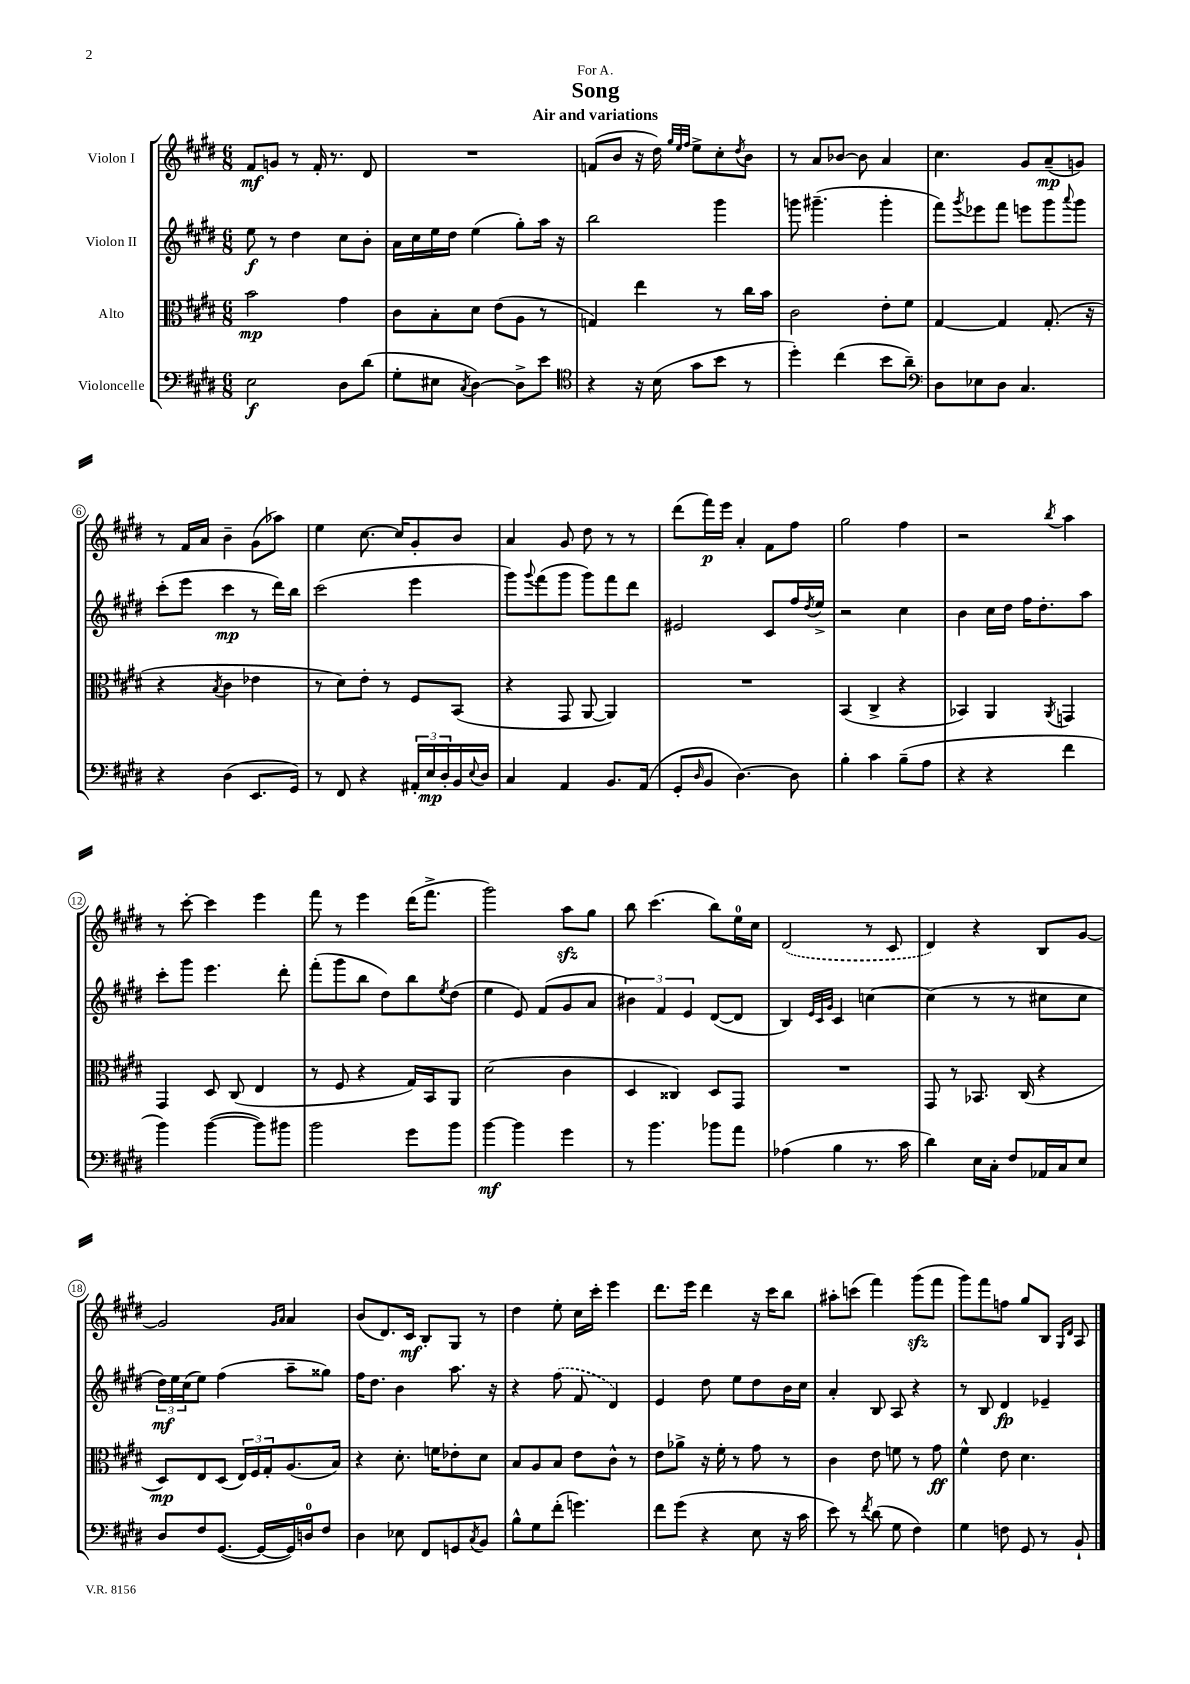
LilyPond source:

\header { title = "Song" subtitle = "Air and variations" dedication = "For A." }
<<
\new StaffGroup <<
\new Staff = "s0" \with { instrumentName = "Violon I" } {
    \clef treble \key e \major \numericTimeSignature \time 6/8
    fis'8\mf g'8 r8 fis'16-. r8. dis'8 |
    R2. |
    f'8( b'8 r16 dis''16) \grace { gis''32 e''32 fis''32 } e''8-> cis''8-. \acciaccatura { dis''8 } b'8 |
    r8 a'8 bes'8~ bes'8 a'4 |
    cis''4. gis'8 a'8--\mp( g'8) |
    r8 fis'16 a'16 b'4-- gis'8( aes''8) |
    e''4 cis''8.~ cis''16 gis'8-. b'8 |
    a'4 gis'8 dis''8 r8 r8 |
    dis'''8( fis'''16\p) e'''16 a'4-. fis'8 fis''8 |
    gis''2 fis''4 |
    r2 \acciaccatura { b''8 } a''4 |
    r8 cis'''8~-. cis'''4 e'''4 |
    fis'''8 r8 e'''4 dis'''16( fis'''8.-> |
    gis'''2) a''8\sfz gis''8 |
    b''8 cis'''4.( b''8) e''16-0 cis''16 |
    \once \slurDashed dis'2( r8 cis'8 |
    dis'4) r4 b8 gis'8~ |
    gis'2 \grace { gis'16 a'16 } a'4 |
    b'8( dis'8.) cis'16\mf b8-. gis8 r8 |
    dis''4 e''8-. cis''16 cis'''16-. e'''4 |
    dis'''8. e'''16 dis'''4 r16 cis'''16 b''8 |
    ais''8-. c'''8( fis'''4) gis'''8\sfz( fis'''8 |
    gis'''8) fis'''8 f''8 gis''8 b8 \grace { gis16 dis'16 } a8 \bar "|." |
}
\new Staff = "s1" \with { instrumentName = "Violon II" } {
    \clef treble \key e \major \numericTimeSignature \time 6/8
    e''8\f r8 dis''4 cis''8 b'8-. |
    a'16 cis''16 e''16 dis''16 e''4( gis''8-.) a''16 r16 |
    b''2 gis'''4 |
    g'''8 gis'''4.--( gis'''4-. |
    fis'''8) \acciaccatura { gis'''8 } ees'''8 fis'''8 e'''8 gis'''8 \appoggiatura { a'''8 } gis'''8 |
    cis'''8-.( e'''8 cis'''4\mp r8 dis'''16) b''16 |
    cis'''2( e'''4 |
    gis'''8) \appoggiatura { gis'''8 } fis'''8( gis'''8 gis'''8) fis'''8 dis'''8 |
    eis'2 cis'8 fis''16 \acciaccatura { dis''8 } e''16-> |
    r2 cis''4 |
    b'4 cis''16 dis''16 fis''16 dis''8.-. a''8 |
    cis'''8-. gis'''8 e'''4. dis'''8-. |
    fis'''8-.( gis'''8 b''8 dis''8) b''8 \acciaccatura { e''8 } dis''8( |
    e''4 e'8) fis'8( gis'8 a'8 |
    \tuplet 3/2 { bis'4) fis'4 e'4 } dis'8~( dis'8 |
    b4) \grace { e'32 cis'32 gis'32 } cis'4 c''4~ |
    c''4( r8 r8 cis''8 cis''8 |
    \tuplet 3/2 { dis''16\mf) e''16 cis''16( } e''8) fis''4( a''8-- gisis''8) |
    fis''16 dis''8. b'4 a''8. r16 |
    r4 \once \slurDashed fis''8( fis'8 dis'4) |
    e'4 dis''8 e''8 dis''8 b'16 cis''16 |
    a'4-. b8 a8 r4 |
    r8 b8 dis'4\fp ees'4-- \bar "|." |
}
\new Staff = "s2" \with { instrumentName = "Alto" } {
    \clef alto \key e \major \numericTimeSignature \time 6/8
    b'2\mp gis'4 |
    cis'8 b8-. dis'8 e'8( a8 r8 |
    g4) e''4 r8 cis''16 b'16 |
    cis'2 e'8-. fis'8 |
    gis4~ gis4 gis8.-.( r16 |
    r4 \acciaccatura { b8 } cis'4 ees'4 |
    r8 dis'8) e'8-. r8 fis8 b,8( |
    r4 gis,8 a,8~ a,4) |
    R2. |
    b,4( cis4-> r4 |
    bes,4) a,4 \acciaccatura { a,8 } g,4 |
    gis,4 dis8 cis8( e4 |
    r8 fis8 r4 gis16) b,16 a,8 |
    dis'2( cis'4 |
    dis4 cisis4) dis8 gis,8 |
    R2. |
    gis,8 r8 bes,8. cis16( r4 |
    dis8\mp) e8 dis8( \tuplet 3/2 { e16) fis16 gis16-. } a8.( b16) |
    r4 dis'8.-. f'16 ees'8-. dis'8 |
    b8 a8 b8 e'8 cis'8-^ r8 |
    e'8 aes'8-> r16 fis'16-. r8 gis'8 r8 |
    cis'4 e'8 f'8 r8 gis'8\ff |
    fis'4-^ e'8 dis'4. \bar "|." |
}
\new Staff = "s3" \with { instrumentName = "Violoncelle" } {
    \clef bass \key e \major \numericTimeSignature \time 6/8
    e2\f dis8 dis'8( |
    gis8-. eis8 \acciaccatura { cis8 } dis4~) dis8-> e'8 |
    \clef tenor r4 r16 b16( gis'8 b'8 r8 |
    dis''4-.) cis''4( b'8 a'8--) |
    \clef bass dis8 ees8 dis8 cis4. |
    r4 dis4( e,8. gis,16) |
    r8 fis,8 r4 \tuplet 3/2 { ais,16-. e16\mp dis16-. } b,16 \appoggiatura { e8 } dis16 |
    cis4 a,4 b,8. a,16( |
    gis,8-. \grace { dis16 } b,8 dis4.~) dis8 |
    b4-. cis'4 b8--( a8 |
    r4 r4 fis'4 |
    b'4) b'4~( b'8) bis'8 |
    b'2 gis'8 b'8 |
    b'4~\mf b'4 gis'4 |
    r8 b'4. bes'8 a'8 |
    aes4( b4 r8. cis'16 |
    dis'4) e16 cis16-. fis8 aes,16 cis16 e8 |
    dis8 fis8 gis,8.~( gis,16~ gis,16) d16-0 fis8 |
    dis4 ees8 fis,8 g,8 \acciaccatura { cis8 } b,8 |
    b8-^ gis8 fis'8-.( g'4.) |
    fis'8 gis'8( r4 e8 r16 cis'16 |
    e'8) r8 \acciaccatura { fis'8 } dis'8( gis8 fis4) |
    gis4 f8 gis,8 r8 b,8-! \bar "|." |
}
>>
>>
\layout { \context { \Score \override BarNumber.stencil = #(make-stencil-circler 0.1 0.3 ly:text-interface::print) } }
